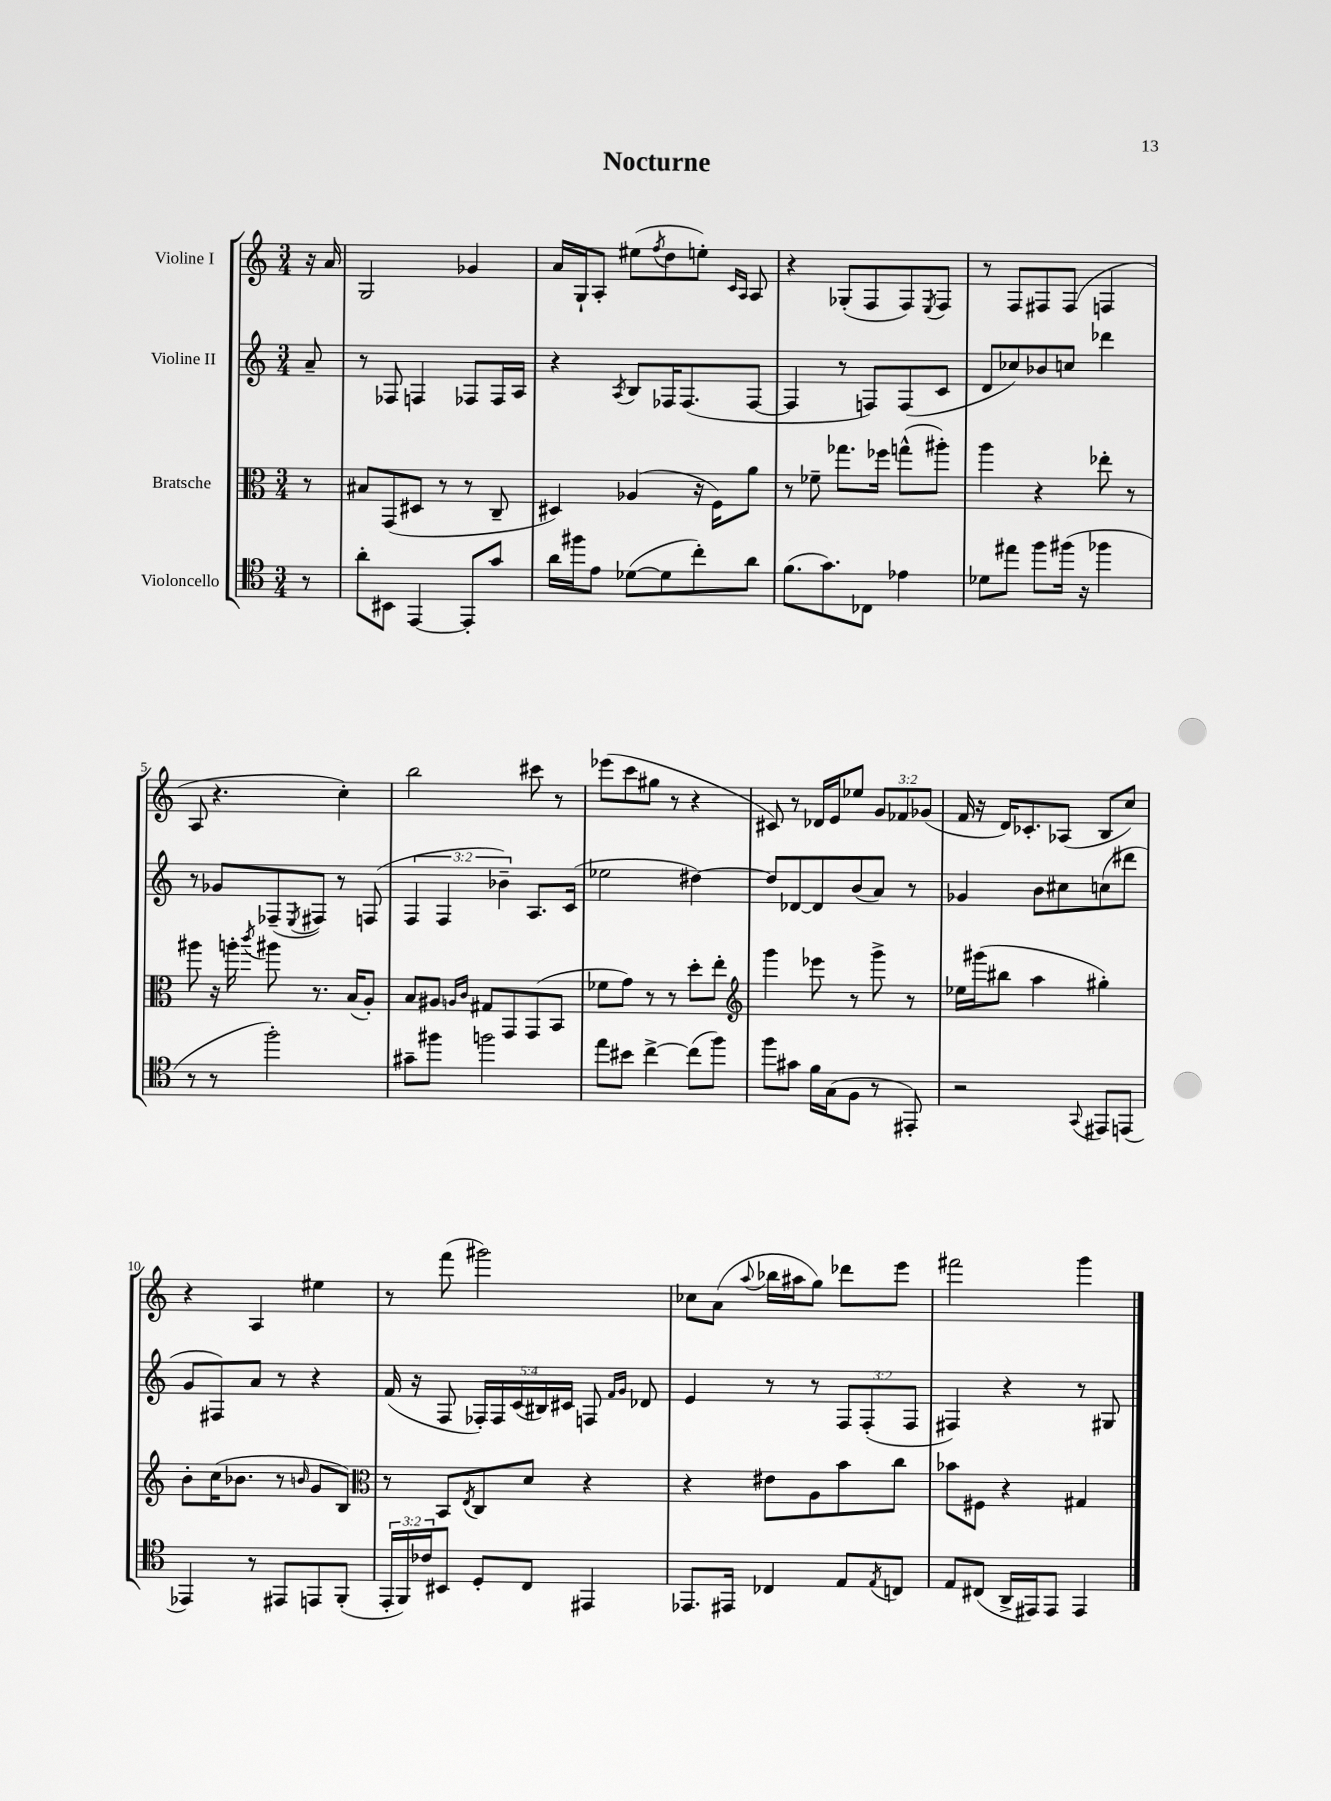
\header { title = "Nocturne" }
<<
\new StaffGroup <<
\new Staff = "s0" \with { instrumentName = "Violine I" } {
    \clef treble \key c \major \numericTimeSignature \time 3/4 \override Staff.TupletNumber.text = #tuplet-number::calc-fraction-text \partial 8
    r16 a'16 |
    g2 ges'4 |
    a'16 g16-! a8-. eis''8( \acciaccatura { f''8 } d''8 e''8-.) \grace { c'16 a16 } a8 |
    r4 ges8-.( f8 f8) \acciaccatura { e8 } f8 |
    r8 f8 fis8 fis8( f4 |
    a8 r4. c''4-.) |
    b''2 cis'''8 r8 |
    ees'''8( c'''8 gis''8 r8 r4 |
    cis'8) r8 des'16 e'16 ees''8 \tuplet 3/2 { g'8 fes'8 ges'8( } |
    f'16 r16 d'16) ces'8.-. aes8( b8 c''8) |
    r4 a4 eis''4 |
    r8 f'''8( gis'''2) |
    ces''8 a'8( \appoggiatura { a''8 } bes''16 ais''16 g''8) des'''8 e'''8 |
    fis'''2 g'''4 \bar "|." |
}
\new Staff = "s1" \with { instrumentName = "Violine II" } {
    \clef treble \key c \major \numericTimeSignature \time 3/4 \override Staff.TupletNumber.text = #tuplet-number::calc-fraction-text \partial 8
    a'8-- |
    r8 fes8 f4 fes8 fes16 a16 |
    r4 \acciaccatura { a8 } b8 fes16 fes8.( fes8~ |
    fes4 r8 f8) f8( c'8 |
    d'8 ces''8) bes'8 c''8 des'''4 |
    r8 ges'8 fes8--( \acciaccatura { e8 } fis8) r8 f8( |
    \tuplet 3/2 { f4 f4 bes'4--) } a8. c'16( |
    ees''2 dis''4~) |
    dis''8 des'8~ des'8 b'8( a'8) r8 |
    ges'4 b'8 cis''8 c''8( dis'''8 |
    g'8 fis8) a'8 r8 r4 |
    f'16( r16 f8 \tuplet 5/4 { fes16-.) fes16 c'16( bis16) cis'16 } f8 \grace { f'16 g'16 } des'8 |
    e'4 r8 r8 \tuplet 3/2 { f8 f8-.( f8 } |
    fis4) r4 r8 gis8 \bar "|." |
}
\new Staff = "s2" \with { instrumentName = "Bratsche" } {
    \clef alto \key c \major \numericTimeSignature \time 3/4 \partial 8
    r8 |
    bis8 g,8( dis8 r8 r8 c8-- |
    dis4) aes4( r16 f16) a'8 |
    r8 fes'8-- ges''8. fes''16 g''8-^( ais''8-.) |
    a''4 r4 ees''8-. r8 |
    ais''8 r16 a''16-. \acciaccatura { c'''8 } ais''8 r8. b16( a8-.) |
    b8 ais8 \grace { a16 c'16 } gis8 g,8 g,8( b,8 |
    fes'8 g'8) r8 r8 d''8-. e''8-. |
    \clef treble g'''4 ees'''8 r8 g'''8-> r8 |
    ees''16 gis'''16( bis''8 a''4 gis''4-.) |
    b'8-. c''16( bes'8. r8 \grace { b'16 } g'8 b8) |
    \clef alto r8 b,8 \acciaccatura { e8 } c8 d'8 r4 |
    r4 eis'8 a8 b'8 c''8 |
    bes'8 fis8 r4 gis4 \bar "|." |
}
\new Staff = "s3" \with { instrumentName = "Violoncello" } {
    \clef tenor \key c \major \numericTimeSignature \time 3/4 \override Staff.TupletNumber.text = #tuplet-number::calc-fraction-text \partial 8
    r8 |
    a'8-. bis,8 e,4~ e,8-. g'8 |
    a'16 fis''16 e'8 des'8~( des'8 c''8-.) a'8 |
    f'8.( g'8.) ces8 ees'4 |
    des'8 eis''8 f''8 fis''16( r16 fes''4 |
    r8 r8 f''2-.) |
    gis'8-- fis''8 f''2 |
    e''8 bis'8 c''4~-> c''8( f''8) |
    f''8 gis'8 f'16 g16( f8 r8 eis,8-.) |
    r2 \appoggiatura { g,8 } eis,8 e,8( |
    ees,4) r8 eis,8 e,8 f,8-.( |
    \tuplet 3/2 { e,16-. f,16) ces'16 } bis,8 d8-. c8 eis,4 |
    ees,8. eis,16 ces4 e8 \acciaccatura { e8 } c8 |
    e8 cis8( a,16-> eis,16) eis,8 eis,4 \bar "|." |
}
>>
>>
